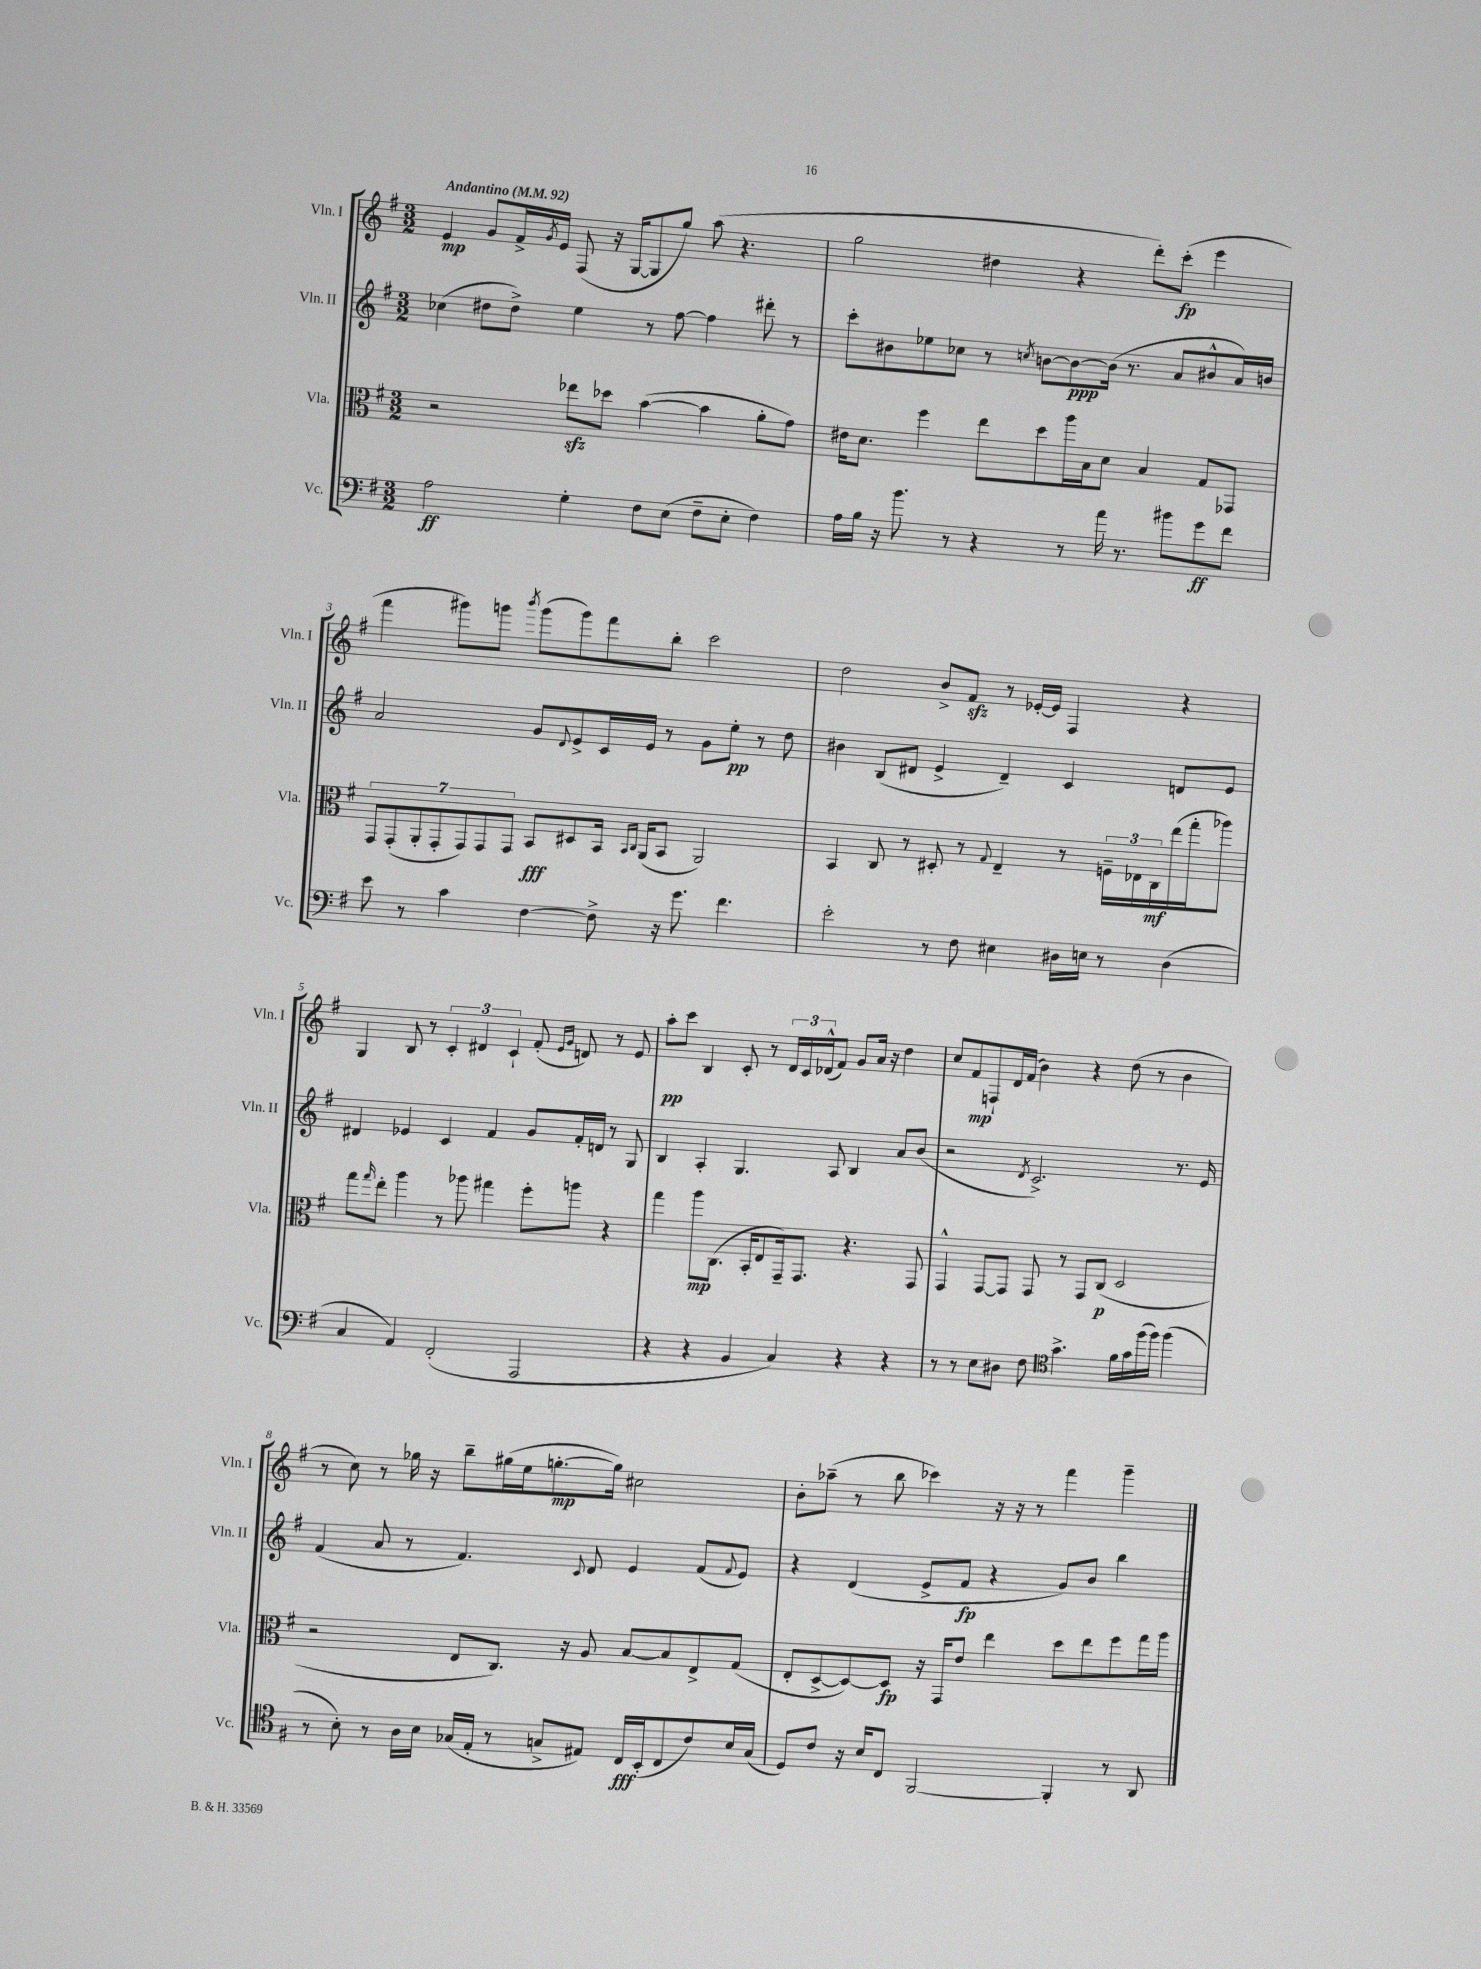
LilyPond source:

<<
\new StaffGroup <<
\new Staff = "s0" \with { instrumentName = "Vln. I" shortInstrumentName = "Vln. I" } {
    \clef treble \key g \major \numericTimeSignature \time 3/2 \tempo "Andantino" 4 = 92
    e'4\mp g'8 fis'16-> \acciaccatura { g'8 } e'16 fis8( r16 g16~ g8 g''8) a''8( r4. |
    g''2 dis''4 r4 d'''8-.) c'''8-.\fp( e'''4 |
    fis'''4 gis'''8) g'''8 \acciaccatura { b'''8 } g'''8( g'''8) fis'''8 b''8-. c'''2 |
    d''2 b'8-> fis'8\sfz r8 ees'16~-. ees'16 fis4 r4 |
    g4 b8 r8 \tuplet 3/2 { c'4-. dis'4 c'4-! } fis'8-.( \grace { e'16 g'16 } d'8) r8 e'8 |
    a''8-.\pp c'''8 b4 c'8-. r8 \tuplet 3/2 { d'16 c'16 des'16-^( } fis'8) g'8 a'16 r16 d''4 |
    c''8 fis'8\mp f8-! d'16 fis'16( b'4) r4 d''8( r8 b'4 |
    r8 c''8) r8 ges''16 r16 b''8-- gis''16( e''16 g''8.~-.\mp g''16) cis''2 |
    b'8-. aes''8--( r8 b''8 ces'''4) r16 r16 r8 fis'''4 g'''4-- \bar "|." |
}
\new Staff = "s1" \with { instrumentName = "Vln. II" shortInstrumentName = "Vln. II" } {
    \clef treble \key g \major \numericTimeSignature \time 3/2
    ces''4( dis''8 dis''8->) e''4 r8 fis''8~ fis''4 dis'''8-. r8 |
    c'''8-. bis'8 ees''8 ces''8 r8 \acciaccatura { c''8 } b'8~ b'8~\ppp b'16( r8. a'8 bis'8-^ a'16) b'16 |
    a'2 g'8 \appoggiatura { d'8 } e'8-> c'16 e'16 r8 g'8 e''8-.\pp r8 d''8 |
    bis'4 b8( dis'8 e'4-> dis'4--) c'4 d'8 e'8 |
    dis'4 ees'4 c'4 fis'4 g'8 fis'16-. d'16 r8 g8 |
    b4 a4-. g4. a8 b4 a'8 b'8( |
    r2 \acciaccatura { d'8 } c'2.->) r8. e'16 |
    fis'4( a'8 r8 fis'4.) \appoggiatura { c'8 } d'8 e'4 fis'8( \appoggiatura { fis'8 } e'8) |
    r4 d'4( e'8-> fis'8\fp r4 g'8) b'8 b''4 \bar "|." |
}
\new Staff = "s2" \with { instrumentName = "Vla." shortInstrumentName = "Vla." } {
    \clef alto \key g \major \numericTimeSignature \time 3/2
    r2 ees''8\sfz des''8 b'4~( b'4 a'8-. g'8) |
    eis'16 d'8. fis''4 e''8 d''8 a''16 b16 d'8 b4 g8 ges,8 |
    \tuplet 7/4 { g,8 g,8-.( a,8-. g,8-. g,8) g,8 g,8 } b,8\fff dis8 b,16 \grace { b,16 c16 } a,16( b,8 a,2) |
    b,4 c8 r8 dis8-. r8 \appoggiatura { g8 } e4-- r8 \tuplet 3/2 { f16-- ees16 c16\mf } e''16( g''16-. aes''8) |
    g''8 \grace { g''16 } e''8-. a''4 r8 aes''8 gis''4 fis''8-. a''8 r4 |
    g''4 a''8\mp c8.( b,16-. e8 g,16--) g,8. r4. g,8 |
    g,4-^ g,8~ g,8 g,8 r8 g,8 c8\p( d2 |
    r2 e8 c8.) r16 a8 b8~ b8 e8-> g8( |
    e8-. d8~-> d8~) d8\fp r16 g,16 e'8 e''4 d''8 e''8 fis''8 g''16 a''16 \bar "|." |
}
\new Staff = "s3" \with { instrumentName = "Vc." shortInstrumentName = "Vc." } {
    \clef bass \key g \major \numericTimeSignature \time 3/2
    a2\ff g4-. fis8 e8( fis8-- e8-. fis4) |
    a16 b16 r16 b'8. r8 r4 r8 a'16 r8. bis'8 g'8\ff fis'8 |
    e'8 r8 c'4 fis4~ fis8-> r16 g'8. fis'4. |
    e'2-. r8 fis8 eis4 dis16 e16 r8 dis4( |
    c4 a,4) fis,2-.( a,,2 |
    r4 r4 b,4 c4) r4 r4 |
    r8 r8 e8 dis8 fis8 \clef tenor g'4.-> fis'16 g'16 fis''16( fis''16) fis''4( |
    r8 b8-.) r8 a16 b16 ges16( e16-. r8 g8-> eis8) c16\fff b,16-.( c8 c'8) b16 g16( |
    d8) c'8 r16 b16 c8 fis,2~ fis,4-. r8 a,8 \bar "|." |
}
>>
>>
